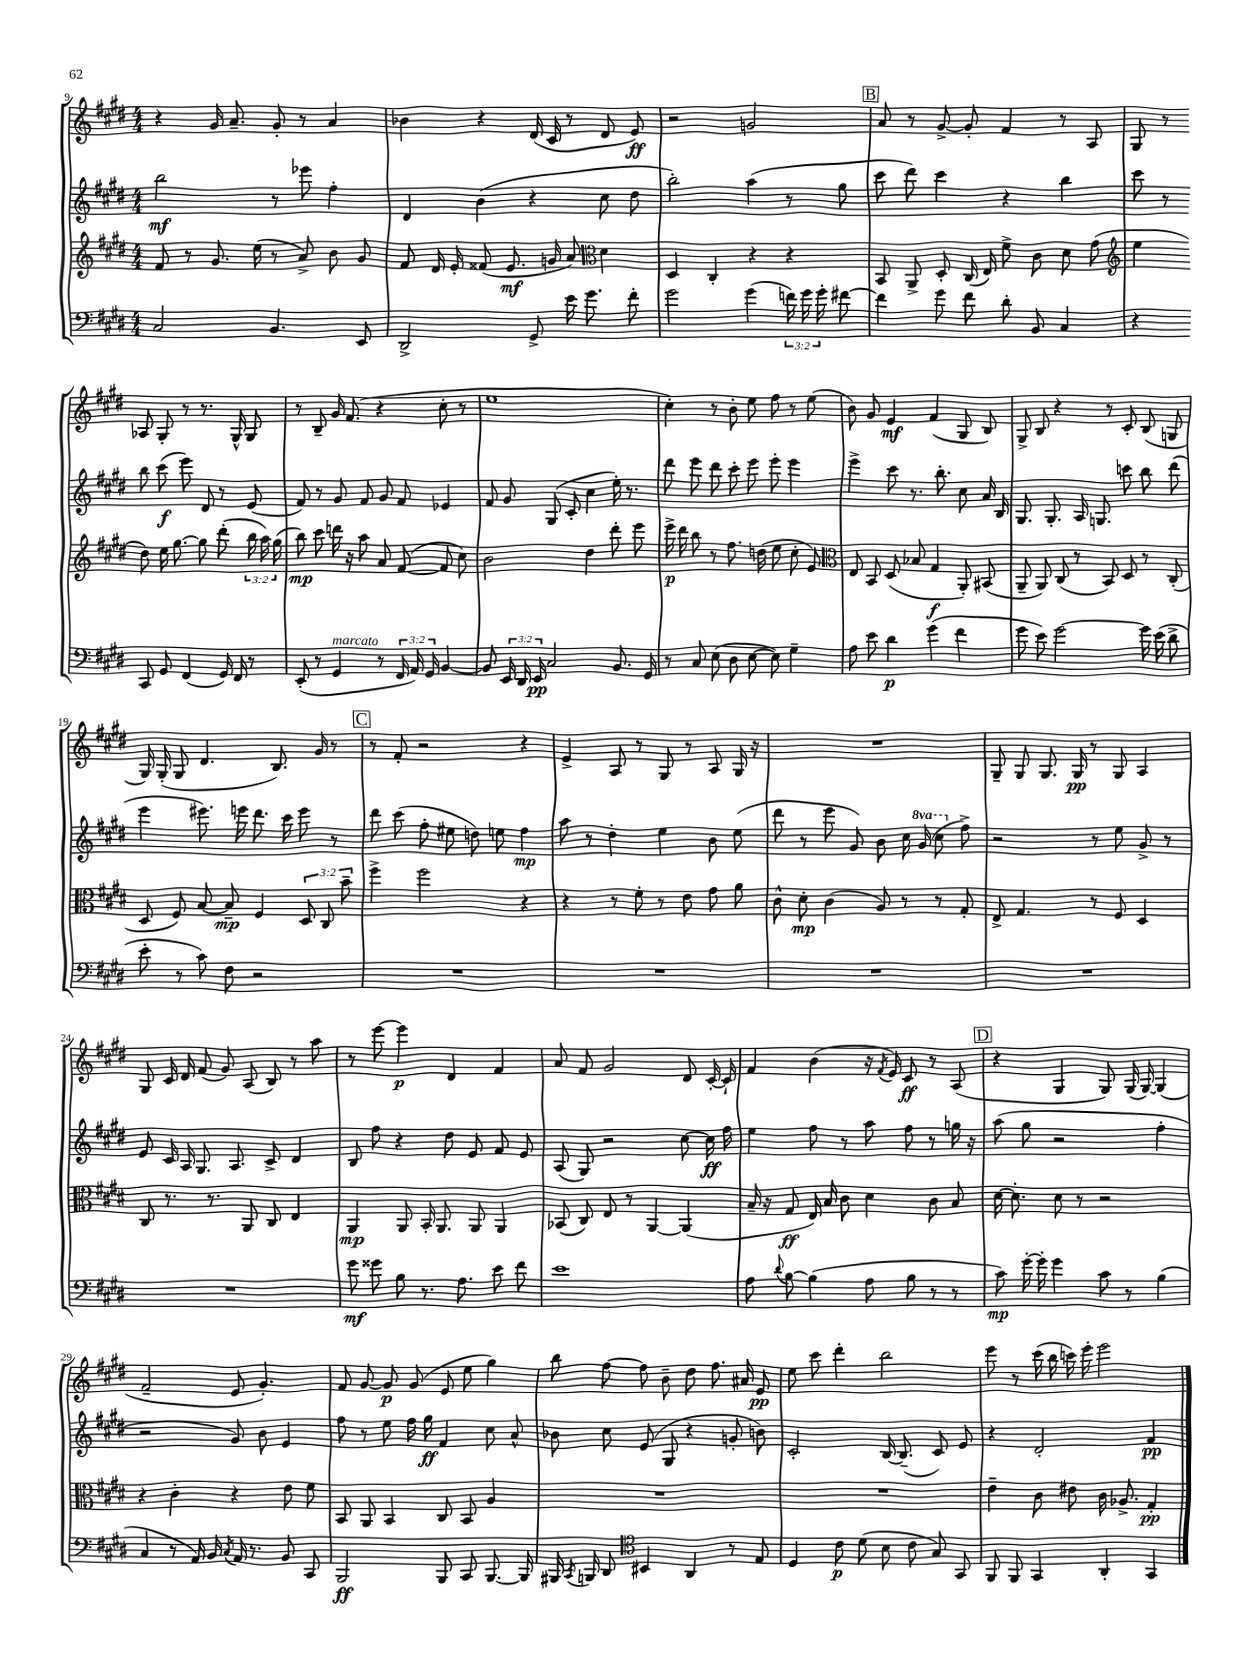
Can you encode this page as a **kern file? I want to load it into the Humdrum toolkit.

**kern	**kern	**kern	**kern
*staff4	*staff3	*staff2	*staff1
*clefF4	*clefG2	*clefG2	*clefG2
*k[f#c#g#d#]	*k[f#c#g#d#]	*k[f#c#g#d#]	*k[f#c#g#d#]
*M4/4	*M4/4	*M4/4	*M4/4
2C#/	8f#/	2bb\	4r
.	8r	.	.
.	8.g#/	.	16g#/
.	.	.	8.a~/
.	(16ee\	.	.
4.BB/	8r	8r	8g#'/
.	8a^/)	8eee-\	8r
.	8b\	4ff#'\	4a/
8EE/	8g#/	.	.
=	=	=	=
2DD#^/	8f#/	4d#/	4b-\
.	16d#/	.	.
.	16e'/	.	.
.	(8f##/	(4b\	4r
.	8.e/	.	.
8GG#^/	.	4r	(16d#/
.	16g/	.	16c#/
16e\	8a/)	.	8r
8.g#\	.	.	.
*	*clefC3	*	*
.	4d#\	8cc#\	8d#/
8f#'\	.	8dd#\	8e/)
=	=	=	=
2g#\	4D#/	2bb'\)	2r
.	4C#'/	.	.
(4g#\	4r	(4aa\	2g/
24f\)	4r	8r	.
24g#\	.	.	.
24g#'\	.	.	.
[8f#\	.	8gg#\	.
=	=	=	=
4f#\]	8BB/	8ccc#\	8a/
.	8AA^/	8ddd#\)	8r
8g#\	8D#'/	4ccc#\	[8g#^/
8f#\	(16C#/	.	8g#'/]
.	16E/)	.	.
8d#'\	8f#^\	4r	4f#/
8BB/	8c#\	.	.
4C#/	8d#\	4bb\	8r
.	(8g#\	.	8A/
=	=	=	=
*	*clefG2	*	*
4r	4ee\	8ccc#\	8G#/
.	.	8r	8r
8CC#/	8dd#\)	8bb\	8A-/
8GG#/	16ee\	(8ccc#\	8G#'/
.	[8.gg#\	.	.
(4FF#/	.	8eee\)	8r
.	8gg#\]	8d#/	8.r
16GG#/)	(8ddd#'\	8r	.
16FF#/	.	.	16G#^^/
8r	24bb\	(8e/	8G#/
.	24aa\)	.	.
.	(24gg#\	.	.
=	=	=	=
(8EE'/	8bb\)	8f#/)	8r
8r	8ccc#\	8r	8B~/
4GG#/	16ddd\	8g#/	16g#/
.	16r	.	(8.f#/
.	8aa\	8f#/	.
8r	8a/	8g#/	4r
24FF#/	([8f#/	8f#/	.
24AA/)	.	.	.
24GG#/	.	.	.
[4BB/	8f#/]	4e-/	8cc#'\
.	8cc#\)	.	8r
=	=	=	=
8BB/]	2b\	8f#/	1ee
24EE/	.	8g#/	.
24DD#/	.	.	.
24EE/	.	.	.
2C#/	.	(8G#/	.
.	.	8c#'/	.
.	4dd#\	4cc#\	.
8.BB/	8ddd#'\	16ee'\)	.
.	.	8.r	.
.	8eee\	.	.
16GG#/	.	.	.
=	=	=	=
8r	16eee^\	8ddd#\	4cc#'\)
.	16ddd#\	.	.
8C#/	8bb\	8eee\	.
(8E\	8r	8ddd#\	8r
8D#\	8.ff#\	8ccc#'\	8b'\
[8E\	.	8eee\	8ee\
.	(16dd\	.	.
8E\])	8ee\	8eee'\	8ff#\
4G#~\	8cc#'\	4eee\	8r
.	8e/)	.	(8ee\
=	=	=	=
*	*clefC3	*	*
8A\	8E/	4eee^\	8b\)
8e\	8BB/	.	8g#/
4d#\	(8D#/	8ccc#\	4e/
.	8B-/	8.r	.
(4g#\	4G#/	.	(4f#/
.	.	8.bb'\	.
4f#\	8AA'/)	8cc#\	8G#/
.	(8BB#/	16a/	8B/)
.	.	16B/	.
=	=	=	=
8g#\	8AA~/	8.G#/	8G#^/
8e\)	8AA/)	.	8B/
.	.	8.G#'/	.
[2g#\	(8C#/	.	4r
.	8r	16A/	.
.	.	8.G/	.
.	8BB/)	.	8r
.	8D#/	8ccc\	8c#'/
16g#\]	8r	8bb\	(8B/
(16e\	.	.	.
8d#^\	(8C#'/	(8ddd#\	8G/
=	=	=	=
8e'\	8D#/	4eee\	16G#/)
.	.	.	(16G#'/
8r	8F#/)	.	8G#/
8c#\)	[8B/	8.eee#\)	4.d#/
8F#\	8B~/]	.	.
.	.	16eee\	.
2r	4F#/	8.ddd#\	.
.	.	.	8.B/)
.	.	16ccc#\	.
.	12D#/	8eee\	.
.	.	.	16g#/
.	12C#/	.	.
.	.	8r	8r
.	12b~\	.	.
=	=	=	=
1r	4ff#^\	8ddd#\	8r
.	.	(8ccc#\	8f#'/
.	2ff#\	8ff#'\	2r
.	.	8ee#\	.
.	.	8dd\)	.
.	.	8ee\	.
.	4r	4ff#\	4r
=	=	=	=
1r	4r	8aa\	4e^/
.	.	8r	.
.	8r	4dd#'\	8A/
.	8f#'\	.	8r
.	8r	4ee\	8G#/
.	8e\	.	8r
.	8g#\	8b\	8A/
.	8a\	(8ee\	16G#/
.	.	.	16r
=	=	=	=
1r	8c#^^\	8ddd#\	1r
.	8d#'\	8r	.
.	(4c#\	8eee\	.
.	.	8g#/)	.
.	8A/)	8b\	.
.	8r	16cc#\	.
.	.	(16gg#/	.
.	8r	8ccc#\	.
.	8G#'/	8ff#^\)	.
=	=	=	=
1r	8E^/	2r	8G#~/
.	4.G#/	.	8G#/
.	.	.	8.G#/
.	.	.	16G#/
.	8r	8r	8r
.	8F#/	8ee\	8G#/
.	4D#/	8g#^/	4A/
.	.	8r	.
=	=	=	=
1r	8C#/	8e/	8G#/
.	8.r	16c#/	16c#/
.	.	16A/	16d#/
.	.	8.G#/	(8f#/
.	8.r	.	.
.	.	.	8g#/)
.	.	8.A/	.
.	8AA/	.	(8A/
.	8C#/	8c#^/	8B/)
.	4E/	4d#/	8r
.	.	.	8aa\
=	=	=	=
8g#\	4AA/	8B/	8r
8g##\	.	8ff#\	[8eee\
8B\	8AA/	4r	4eee\]
8.r	16BB'/	.	.
.	8.AA/	.	.
.	.	8dd#\	4d#/
8.A\	.	.	.
.	8AA/	8e/	.
8e\	4AA/	8f#/	4f#/
8f#\	.	8e/	.
=	=	=	=
1e	(8BB-/	(8A/	8a/
.	8C#/)	8G#/)	8f#/
.	8E/	2r	2g#/
.	8r	.	.
.	[4AA/	.	.
.	(4AA/]	[8cc#\	8d#/
.	.	16cc#\]	[16c#'/
.	.	16ff#\	16c#`/]
=	=	=	=
8A\	16B~/	4ee\	4f#/
.	16r	.	.
8qqd#/	.	.	.
[8B\	8G#/	.	.
(4B\]	16E/)	8ff#\	(4b\
.	16B/	.	.
.	8c#\	8r	.
8A\	4d#\	8aa\	16r
.	.	.	8qf#/
.	.	.	16e/)
8B\	.	8ff#\	8c#/
8r	8c#\	8r	8r
8r	8B/	16gg\	(8A/
.	.	16r	.
=	=	=	=
8c#\)	[16d#\	(8aa\	4r
.	8.d#'\]	.	.
[16g#'\	.	8gg#\	.
16g#'\]	.	.	.
4g#\	8d#\	2r	4G#/
.	8r	.	.
8c#\	2r	.	8G#/)
8r	.	.	(16G#/
.	.	.	[16G#/)
(4B\	.	4ff#'\	(4G#/]
=	=	=	=
4C#/	4r	2r	2f#~/
8r	4c#'\	.	.
16AA/)	.	.	.
16BB/	.	.	.
8qC#/	.	.	.
16AA/	4r	8g#/)	8e/
8.r	.	.	.
.	.	8b\	4.g#'/)
8BB/	8e\	4e/	.
8CC#/	8f#\	.	.
=	=	=	=
2BBB/	8BB/	8ff#\	8f#/
.	8AA/	8r	[8g#/
.	4BB/	8ee\	8g#/]
.	.	16ff#\	(8g#/
.	.	16gg#\	.
8BBB/	8C#/	4f#/	8e/
8CC#/	8BB/	.	8ee\
[8.BBB/	4A/	8cc#\	4gg#\)
.	.	8a^^/	.
16BBB/]	.	.	.
=	=	=	=
16BBB#/	1r	8b-\	8bb\
8qCC#/	.	.	.
16BBB/	.	.	.
8DD#/	.	8cc#\	[8ff#\
*clefC4	*	*	*
4BB#/	.	(8e/	8ff#\]
.	.	8G#/	8b~\
4AA/	.	4r	8dd#\
.	.	.	8.ff#\
8r	.	8g'/	.
.	.	.	16a#/
8E/	.	8b\)	8e/
=	=	=	=
4D#/	1r	2c#'/	8ee\
.	.	.	8ccc#\
8c#\	.	.	4ddd#'\
(8d#\	.	.	.
8B\	.	[16B/	2bb\
.	.	(8.B~/]	.
8c#\	.	.	.
8G#/)	.	8c#/)	.
8GG#/	.	8e/	.
=	=	=	=
8FF#/	4e~\	4r	8eee\
8FF#/	.	.	8r
4GG#/	8c#\	2d#'/	(16ccc#\
.	.	.	16bb\
.	8e#\	.	16ccc\)
.	.	.	16eee'\
4AA'/	16c#\	.	2eee\
.	8.A-^/	.	.
4GG#/	4G#'/	4f#/	.
==	==	==	==
*-	*-	*-	*-
